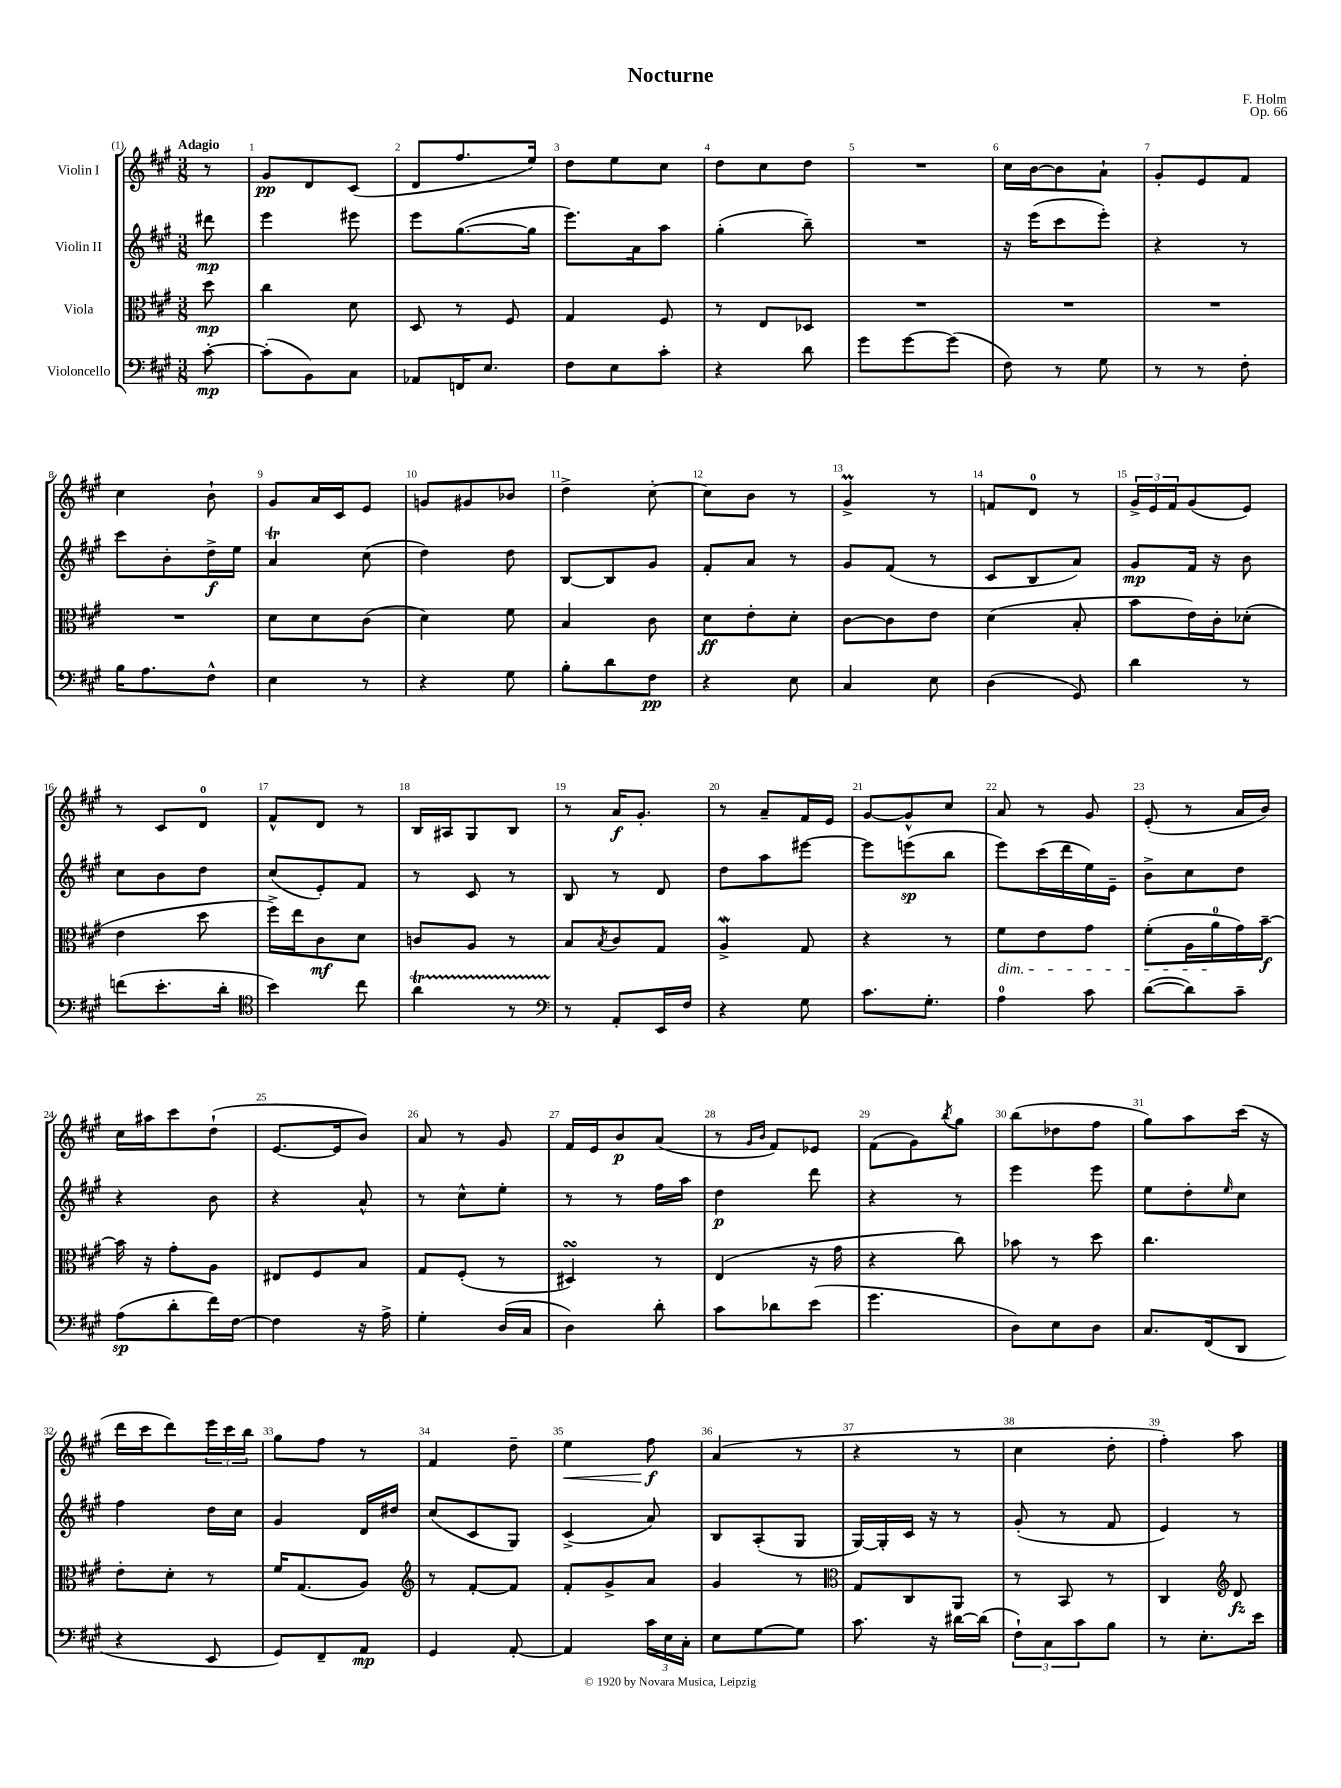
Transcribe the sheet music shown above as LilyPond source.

\header { title = "Nocturne" composer = "F. Holm" opus = "Op. 66" }
<<
\new StaffGroup <<
\new Staff = "s0" \with { instrumentName = "Violin I" } {
    \clef treble \key a \major \numericTimeSignature \time 3/8 \partial 8 \tempo "Adagio"
    r8 |
    gis'8\pp d'8 cis'8( |
    d'8 fis''8. e''16) |
    d''8 e''8 cis''8 |
    d''8 cis''8 d''8 |
    R4. |
    cis''16 b'16~ b'8 a'8-! |
    gis'8-. e'8 fis'8 |
    cis''4 b'8-! |
    gis'8 a'16 cis'16 e'8 |
    g'8 gis'8 bes'8 |
    d''4-> cis''8~-. |
    cis''8 b'8 r8 |
    gis'4->\prall r8 |
    f'8 d'8-0 r8 |
    \tuplet 3/2 { gis'16-> e'16 fis'16 } gis'8( e'8) |
    r8 cis'8 d'8-0 |
    fis'8-^ d'8 r8 |
    b16 ais16 gis8 b8 |
    r8 a'16\f gis'8.-. |
    r8 a'8-- fis'16 e'16 |
    gis'8~ gis'8-^ cis''8 |
    a'8 r8 gis'8 |
    e'8-.( r8 a'16 b'16) |
    cis''16 ais''16 cis'''8 d''8-!( |
    e'8.~ e'16 b'8) |
    a'8 r8 gis'8 |
    fis'16 e'16 b'8\p a'8( |
    r8 \grace { gis'16 b'16 } fis'8) ees'8 |
    fis'8( gis'8) \acciaccatura { b''8 } gis''8 |
    b''8( des''8 fis''8 |
    gis''8) a''8 cis'''16( r16 |
    d'''16 cis'''16 d'''8) \tuplet 3/2 { e'''16 cis'''16 b''16 } |
    gis''8 fis''8 r8 |
    fis'4 d''8-- |
    e''4\< fis''8\f\! |
    a'4( r8 |
    r4 r8 |
    cis''4 d''8-. |
    fis''4-.) a''8 \bar "|." |
}
\new Staff = "s1" \with { instrumentName = "Violin II" } {
    \clef treble \key a \major \numericTimeSignature \time 3/8 \partial 8
    dis'''8\mp |
    e'''4 eis'''8 |
    e'''8 gis''8.~( gis''16 |
    e'''8.) a'16 a''8 |
    gis''4-.( b''8--) |
    R4. |
    r16 e'''16( cis'''8 e'''8-.) |
    r4 r8 |
    cis'''8 b'8-. d''16->\f e''16 |
    a'4\trill cis''8( |
    d''4) d''8 |
    b8~ b8 gis'8 |
    fis'8-. a'8 r8 |
    gis'8 fis'8( r8 |
    cis'8 b8 a'8) |
    gis'8\mp fis'16 r16 b'8 |
    cis''8 b'8 d''8 |
    cis''8( e'8-.) fis'8 |
    r8 cis'8 r8 |
    b8 r8 d'8 |
    d''8 a''8 eis'''8~ |
    eis'''8 e'''8\sp( b''8 |
    e'''8) cis'''16( d'''16 e''16) e'16-- |
    b'8-> cis''8 d''8 |
    r4 b'8 |
    r4 a'8-^ |
    r8 cis''8-^ e''8-. |
    r8 r8 fis''16 a''16 |
    d''4\p d'''8 |
    r4 r8 |
    e'''4 e'''8 |
    e''8 d''8-. \grace { e''16 } cis''8 |
    fis''4 d''16 cis''16 |
    gis'4 d'16 dis''16 |
    cis''8( cis'8 gis8) |
    cis'4->( a'8) |
    b8 a8-.( gis8 |
    gis16~) gis16-. cis'16 r16 r8 |
    gis'8-.( r8 fis'8 |
    e'4) r8 \bar "|." |
}
\new Staff = "s2" \with { instrumentName = "Viola" } {
    \clef alto \key a \major \numericTimeSignature \time 3/8 \partial 8
    d''8\mp |
    cis''4 d'8 |
    d8 r8 fis8 |
    gis4 fis8 |
    r8 e8 des8 |
    R4. |
    R4. |
    R4. |
    R4. |
    d'8 d'8 cis'8( |
    d'4) fis'8 |
    b4 cis'8 |
    d'8\ff e'8-. d'8-. |
    cis'8~ cis'8 e'8 |
    d'4( b8-. |
    b'8 e'16) cis'16-. des'8-.( |
    e'4 d''8 |
    fis''16->) e''16 cis'8\mf d'8 |
    c'8 a8 r8 |
    b8 \acciaccatura { b8 } cis'8 gis8 |
    a4->\mordent gis8 |
    r4 r8 |
    fis'8\dim e'8 gis'8 |
    fis'8-.( a16 a'16-0\! gis'16) b'16~--\f |
    b'16 r16 gis'8-. a8 |
    eis8 fis8 b8 |
    gis8 fis8-.( r8 |
    dis4\turn) r8 |
    e4( r16 gis'16 |
    r4 cis''8) |
    bes'8 r8 d''8 |
    cis''4. |
    e'8-. d'8-. r8 |
    fis'16 gis8.( a8) |
    \clef treble r8 fis'8~-. fis'8 |
    fis'8-. gis'8-> a'8 |
    gis'4 r8 |
    \clef alto gis8 cis8 a,8 |
    r8 b,8 r8 |
    cis4 \clef treble d'8\fz \bar "|." |
}
\new Staff = "s3" \with { instrumentName = "Violoncello" } {
    \clef bass \key a \major \numericTimeSignature \time 3/8 \partial 8
    cis'8~-.\mp |
    cis'8-.( b,8) cis8 |
    aes,8 f,16 e8. |
    fis8 e8 cis'8-. |
    r4 d'8 |
    gis'8 gis'8~ gis'8( |
    fis8) r8 gis8 |
    r8 r8 fis8-. |
    b16 a8. fis8-^ |
    e4 r8 |
    r4 gis8 |
    b8-. d'8 fis8\pp |
    r4 e8 |
    cis4 e8 |
    d4( gis,8) |
    d'4 r8 |
    f'8( e'8.-. d'16-. |
    \clef tenor b'4) cis''8 |
    a'4\startTrillSpan r8 |
    \clef bass r8\stopTrillSpan a,8-. e,16 fis16 |
    r4 gis8 |
    cis'8. gis8.-. |
    a4-0 cis'8 |
    d'8~( d'8) cis'8-- |
    a8\sp( d'8-. fis'16) fis16~ |
    fis4 r16 a16-> |
    gis4-. d16( cis16 |
    d4) d'8-. |
    cis'8 des'8 e'8( |
    gis'4. |
    d8) e8 d8 |
    cis8. fis,16( d,8 |
    r4 e,8 |
    gis,8) fis,8-- a,8\mp |
    gis,4 a,8~-. |
    a,4 \tuplet 3/2 { cis'16 e16 cis16-. } |
    e8 gis8~ gis8 |
    cis'8. r16 dis'16~ dis'16( |
    \tuplet 3/2 { fis8-!) cis8 cis'8 } b8 |
    r8 e8.-. e'16 \bar "|." |
}
>>
>>
\layout { \context { \Score \override BarNumber.break-visibility = ##(#f #t #t) barNumberVisibility = #all-bar-numbers-visible } }
